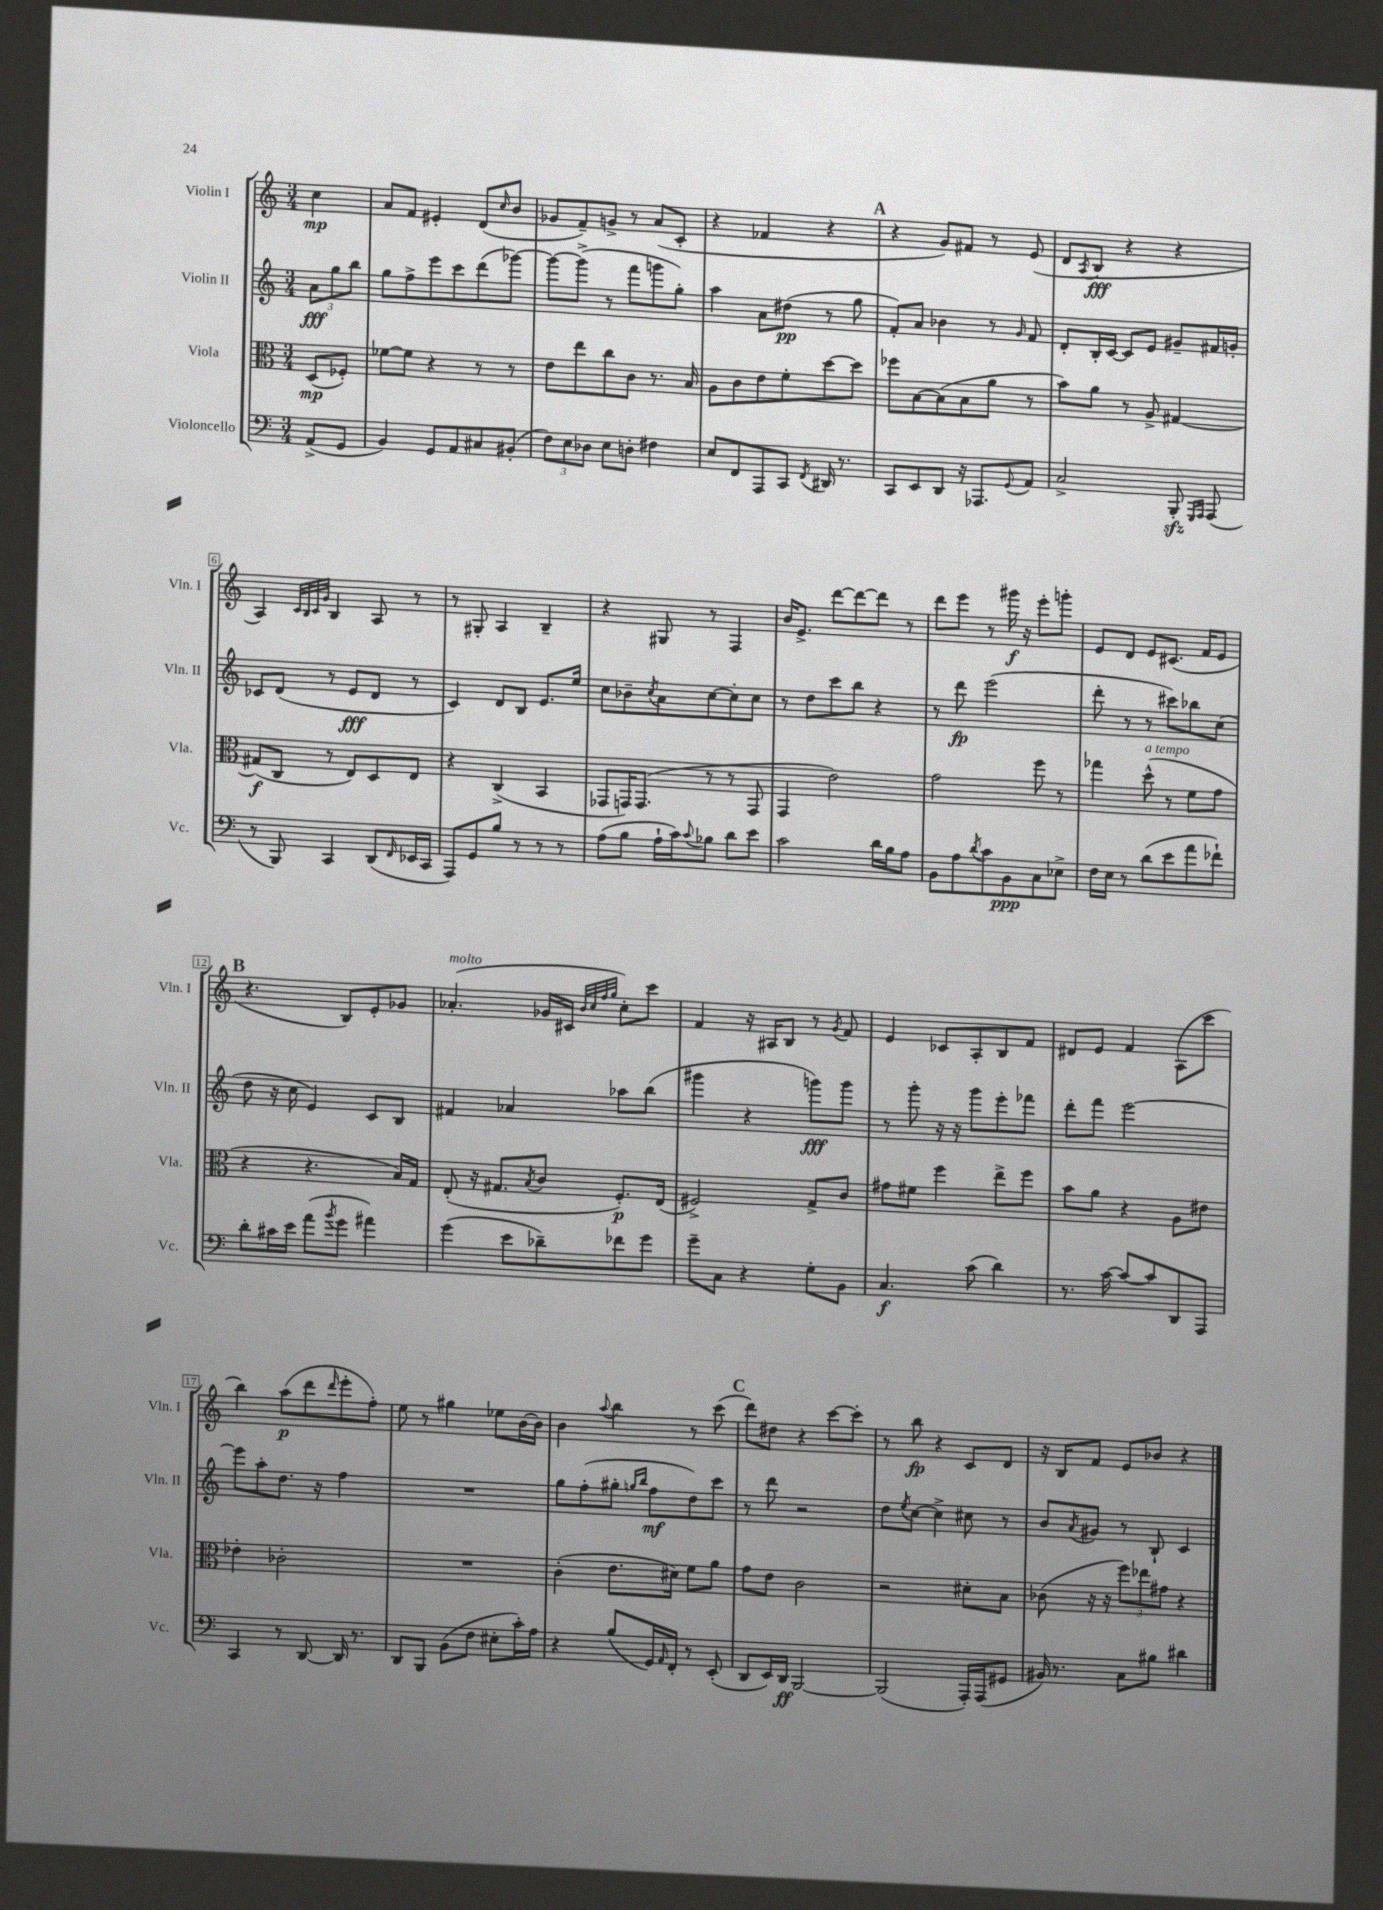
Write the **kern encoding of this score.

**kern	**kern	**kern	**kern
*staff4	*staff3	*staff2	*staff1
*clefF4	*clefC3	*clefG2	*clefG2
*k[]	*k[]	*k[]	*k[]
*M3/4	*M3/4	*M3/4	*M3/4
(8AA^	(8D	12a	4cc
.	.	12gg	.
8GG	8F-')	.	.
.	.	12bb	.
=	=	=	=
4BB)	[8f-	8gg	8a
.	8f-]	8ff^	8f
8GG	4r	8eee	4e#'
8AA	.	8ccc	.
8C#	8r	(8ddd	(8d
.	.	.	16qqcc
(8BB#'	8r	[8ggg-)	8b
=	=	=	=
12F)	8e	8ggg-_	8g-
12E	.	.	.
.	8ee	(8ggg-^]	8f~)
12D-	.	.	.
8E	8cc	8r	8g^
8D'	8c	8fff	8r
4F#	8.r	8ggg	(8a
.	.	8gg')	8c'
.	16B	.	.
=	=	=	=
8E	8A	4aa	4r
8FF	8c	.	.
8AAA	8e	8a	4f-
8CC	8f'	(8dd#	.
8qFF	.	.	.
16DD#	[8dd	8r	4r
8.r	.	.	.
.	8dd]	8gg	.
=	=	=	=
8CC	8ff-	8f')	4r
8EE	[8B	8a	.
8DD	(8B]	4b-	8g)
16r	8B	.	8f#
8.AAA-	.	.	.
.	8a	8r	8r
8qqGG	.	16qqg	.
8AA	8r	8f	(8e
=	=	=	=
2C^	8b)	8d'	8d
.	.	.	8qA
.	8a	16B'	8B
.	.	[16c	.
.	8r	8c]	4r
.	8A^	8e	.
8BBB'	[4G#	8g#~	4r
16qqGGG	.	.	.
16qqAAA	.	.	.
(8AAA	.	16f#	.
.	.	16g'	.
=	=	=	=
8r	(8G#]	8c-	4A)
8BBB)	8C	(8d	.
.	.	.	32qqc
.	.	.	32qqB
.	.	.	32qqc
.	.	.	32qqg
4CC	8r	8r	4B
.	8E)	8e	.
(8DD	8D	8d	8A
16qqFF	.	.	.
16EE-	8E	8r	8r
16CC	.	.	.
=	=	=	=
8AAA)	4r	4c)	8r
8GG	.	.	8G#'
8B	(4C^	8d	4A
8r	.	8B	.
8r	4BB	8.e	4B~
8r	.	.	.
.	.	16ee	.
=	=	=	=
(8A	8GG-	8cc	4r
8B	16GG)	8b-~	.
.	(8.GG	.	.
.	.	8qcc	.
16A`	.	8a	8G#
16c)	.	.	.
8qqc	.	.	.
8B-	8r	[8cc	8r
8d	8r	8cc']	4F
8e	8GG	8cc	.
=	=	=	=
2c	4GG	8r	16b
.	.	.	8.e^
.	.	8dd	.
.	2e)	8ccc	[8ddd
.	.	8bb	8ddd_
16d	.	4r	8ddd]
16B	.	.	.
8A	.	.	8r
=	=	=	=
8BB	2g	8r	8ddd
8A	.	8ddd	8eee
8qd	.	.	.
8c	.	(2eee	8r
8BB	.	.	16ggg#
.	.	.	16r
8C	8ff	.	8eee'
8E-^	8r	.	8ggg'
=	=	=	=
16F	4gg-	8ddd'	8e
16E	.	.	.
8r	.	8r	8d
(8d	(8dd^^	8r	8e
8e	8r	8ccc#)	(8.c#
8a	8f	8bb-	.
.	.	.	16f
8f-`)	8g	(8cc	8e
=	=	=	=
8d'	4r	8dd	4.r
16c#	.	16r	.
16e	.	16cc	.
(8a	4.r	4e)	.
8qb	.	.	.
8g	.	.	8B)
4a#)	.	8c	8e'
.	16B)	8B	8g-
.	16G	.	.
=	=	=	=
(4g	(8E'	4f#	(4.a-'
.	16r	.	.
.	8.G#	.	.
8e	.	4a-	.
.	8qB	.	.
8d-~)	8c	.	16g-
.	.	.	16c#
.	.	.	32qqb
.	.	.	32qqcc
.	.	.	32qqff
.	.	.	32qqgg
8f-	8.F')	8aa-	8cc')
8g	.	(8bb	8ccc
.	(16E	.	.
=	=	=	=
8g~	2F#^)	4ggg#	4f
8C	.	.	.
4r	.	4r	16r
.	.	.	16A#
.	.	.	8B
8G'	8G^	8ggg)	8r
.	.	.	8qg
8BB	8c	8ggg	8f
=	=	=	=
4.C	8g#	8r	4e
.	8f#	8ggg'	.
.	4ff	16r	8c-
.	.	16r	.
(8c	.	8ggg	8A'
4d)	8ee^	8eee'	8B
.	8ff	8fff-	8f
=	=	=	=
8.r	8b	8ddd'	8d#
.	8a	8fff	8e
[16c	.	.	.
8c_	4r	[2eee	4f
8c]	.	.	.
8DD	8A	.	(8A
8AAA	8e#	.	8ccc
=	=	=	=
4CC	4e-'	8eee]	4bb)
.	.	8aa'	.
8r	2c-'	8.dd	(8aa
[8DD	.	.	8ddd
.	.	16r	.
.	.	.	16qqddd
16DD]	.	4ff	8eee'
8.r	.	.	.
.	.	.	8ff')
=	=	=	=
8DD	2.r	2.r	8ee
8BBB	.	.	8r
(8BB	.	.	4gg#
8F	.	.	.
8E#'	.	.	8ee-
16c')	.	.	[16b
16A	.	.	16b]
=	=	=	=
4r	(4c'	8gg	4b
.	.	(8ff'	.
.	.	.	8qqaa
(8B	8.e	8gg#'	4bb
.	.	16qqgg	.
.	.	16qqbb	.
16GG)	.	8ff	.
16qqAA	.	.	.
16FF'	16d#)	.	.
8r	8f	8dd)	8r
(8EE'	8a	8ccc	(8ccc
=	=	=	=
8DD	8g	8r	8ddd)
16EE)	8e	8ddd	8dd#
16DD	.	.	.
[2BBB	2c	2r	4r
.	.	.	[8ccc
.	.	.	8ccc']
=	=	=	=
(2BBB]	2r	8dd	8r
.	.	8qee	.
.	.	[8cc	8bb
.	.	4cc^]	4r
16AAA')	8d#'	8cc#	8c
(16AAA	.	.	.
8GG#	8B	8r	8d
=	=	=	=
16BB#)	(8c-	8b	16r
8.r	.	.	16B
.	.	8qa	.
.	16r	8g#	8f
.	16r	.	.
8C	12ff)	8r	8e
.	12ee-	.	.
8B#	.	8B`	8b-
.	12g#	.	.
4d#	4r	4c	4r
==	==	==	==
*-	*-	*-	*-
